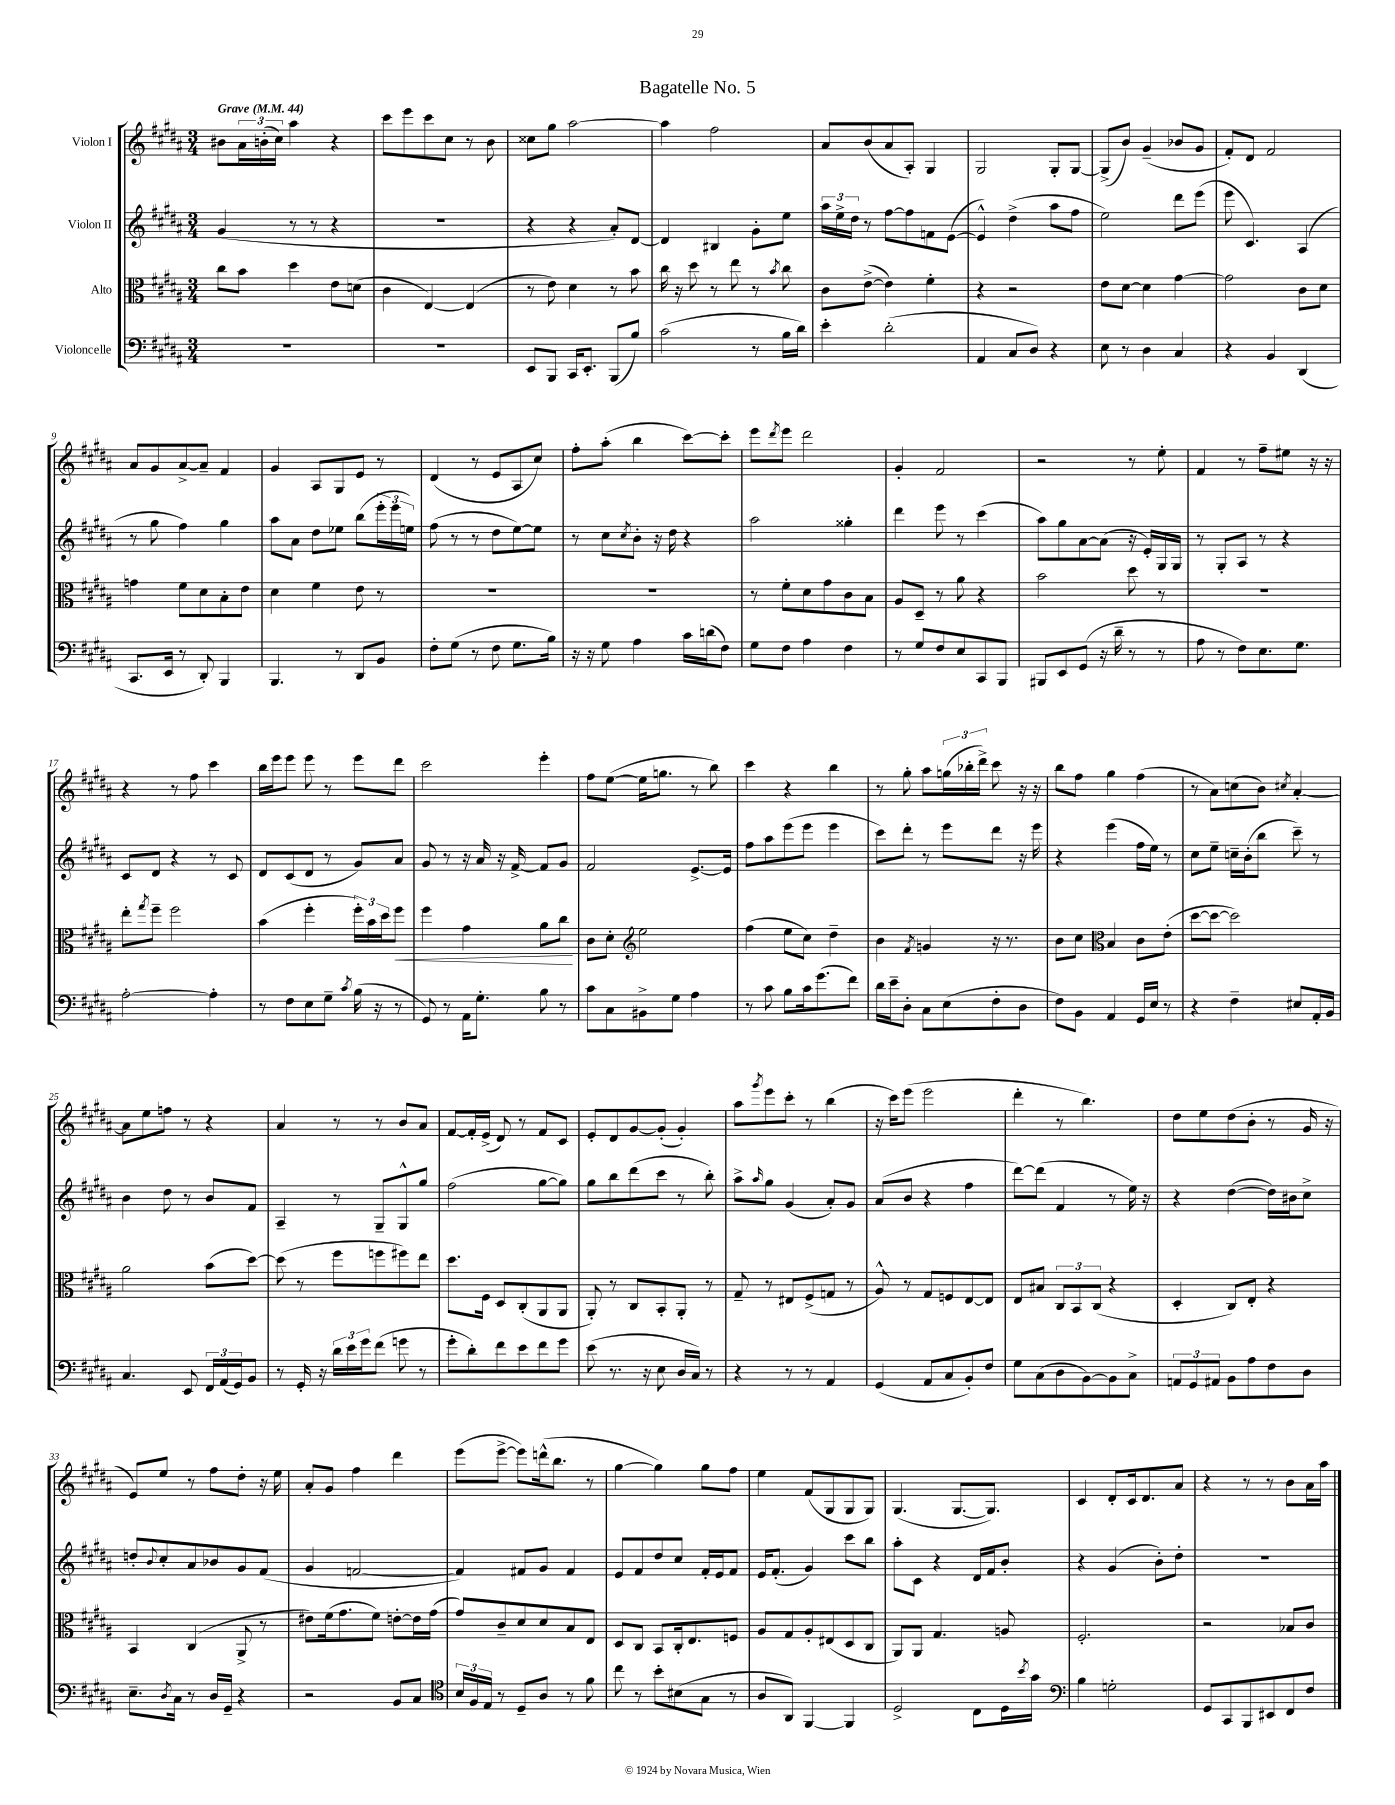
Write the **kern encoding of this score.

**kern	**kern	**kern	**kern
*staff4	*staff3	*staff2	*staff1
*clefF4	*clefC3	*clefG2	*clefG2
*k[f#c#g#d#a#]	*k[f#c#g#d#a#]	*k[f#c#g#d#a#]	*k[f#c#g#d#a#]
*M3/4	*M3/4	*M3/4	*M3/4
*MM44	*MM44	*MM44	*MM44
2.r	8cc#\L	(4g#/	8b#\L
.	8b\J	.	24a#\L
.	.	.	(24b'\
.	.	.	24cc#\JJ)
.	4dd#\	8r	4aa#\
.	.	8r	.
.	8e\L	4r	4r
.	(8d\J	.	.
=	=	=	=
2.r	4c#\	2.r	8ccc#\L
.	.	.	8eee\
.	[4E/)	.	8ccc#\
.	.	.	8cc#\J
.	(4E/]	.	8r
.	.	.	8b\
=	=	=	=
8EE/L	8r	4r	8cc##\L
8BBB/J	8e\)	.	8gg#\J
16CC#/LK	4d#\	4r	[2aa#\
8.EE'/J	.	.	.
(8BBB/L	8r	8a#'/L)	.
8B/J)	8b\	[8d#/J	.
=	=	=	=
(2c#\	16cc#\	4d#/]	4aa#\]
.	16r	.	.
.	8dd#\	.	.
.	8r	4B#/	2ff#\
.	8ee\	.	.
8r	8r	8g#'\L	.
.	8qb/	.	.
16B\LL	8cc#\	8ee\J	.
16d#\JJ)	.	.	.
=	=	=	=
4e'\	8c#\L	24aa#\LL	8a#/L
.	.	24ee^\	.
.	.	24dd#\JJ	.
.	([8e^\J	8r	(8b/
(2d#'\	4e\])	[8ff#\L	8a#/
.	.	8ff#\]	8A#'/J)
.	4f#'\	8f\	4G#/
.	.	([8e\J	.
=	=	=	=
4AA#/	4r	4e^^/])	2G#/
8C#/L	2r	(4dd#^\	.
8D#/J)	.	.	.
4r	.	8aa#\L	8G#'/L
.	.	8ff#\J	[8G#/J
=	=	=	=
8E\	8e\L	2ee\)	(8G#^/]L
8r	[8d#\J	.	8b/J)
4D#\	4d#\]	.	(4g#~/
4C#/	[4g#\	8ddd#\L	8b-/L
.	.	(8eee\J	8g#/J
=	=	=	=
4r	2g#\]	8eee\	8f#'/L)
.	.	4.c#/)	8d#/J
4BB/	.	.	2f#/
(4DD#/	8c#\L	(4A#/	.
.	8d#\J	.	.
=	=	=	=
8.CC#/L	4g\	8r	8a#/L
.	.	8gg#\	8g#/
16EE/Jk	.	.	.
8r	8f#\L	4ff#\)	[8a#^/
8DD#'/)	8d#\	.	8a#~/]J
4BBB/	8B'\	4gg#\	4f#/
.	8e\J	.	.
=	=	=	=
4.BBB/	4d#\	8aa#\L	4g#/
.	.	8a#\J	.
.	4f#\	8dd#\L	8A#/L
8r	.	8ee-\J	8G#/
8DD#/L	8e\	(8bb\L	8e/J
8BB/J	8r	24eee'\L	8r
.	.	24eee\	.
.	.	24ee\JJ)	.
=	=	=	=
8F#'\L	2.r	(8ff#\	(4d#/
(8G#\J	.	8r	.
8r	.	8r	8r
8F#\	.	8dd#\L	8e/L
8.G#\L	.	[8ee\)	8A#/
.	.	8ee\]J	8cc#/J)
16B\Jk)	.	.	.
=	=	=	=
16r	2.r	8r	8ff#'\L
16r	.	.	.
8G#\	.	8cc#\L	(8aa#'\J
.	.	8qcc#/	.
4A#\	.	8b'\J	4bb\
.	.	16r	.
.	.	16dd#\	.
16c#\LL	.	4r	[8ccc#\L)
(16d\J	.	.	.
8F#\J)	.	.	8ccc#'\]J
=	=	=	=
8G#\L	8r	2aa#\	8eee\L
.	.	.	8qddd#/
8F#\J	8f#'\L	.	8eee\J
4A#\	8d#\	.	2ddd#\
.	8g#\	.	.
4F#\	8c#\	4gg##'\	.
.	8B\J	.	.
=	=	=	=
8r	8A#/L	4ddd#\	4g#'/
8G#/L	8D#~/J	.	.
8F#/	8r	8eee\	2f#/
8E/	8a#\	8r	.
8CC#/	4r	(4ccc#\	.
8BBB/J	.	.	.
=	=	=	=
8BBB#/L	2b\	8aa#\L)	2r
8EE/	.	8gg#\	.
(8GG#/J	.	[8a#\	.
16r	.	(8a#\]J	.
16d#~\	.	.	.
8r	8dd#\	16r	8r
.	.	16e'/LL)	.
8r	8r	16G#/	8ee'\
.	.	16G#/JJ	.
=	=	=	=
8A#\	2.r	8r	4f#/
8r	.	8G#'/L	.
8F#\L)	.	8A#/J	8r
8.E\	.	8r	8ff#~\L
.	.	4r	8ee#\J
8.G#\J	.	.	.
.	.	.	16r
.	.	.	16r
=	=	=	=
[2A#'\	8ee'\L	8c#/L	4r
.	8qgg#/	.	.
.	8ff#~\J	8d#/J	.
.	2ff#\	4r	8r
.	.	.	8ff#\
4A#'\]	.	8r	4ccc#\
.	.	8c#/	.
=	=	=	=
8r	(4b\	8d#/L	16bb\LL
.	.	.	16eee\J
8F#\L	.	(8c#/	8eee\J
8E\	4ff#'\	8d#/J	8eee\
8G#~\J	.	8r	8r
8qc#/	.	.	.
(16B\	24ff#'\LL)	8g#/L)	8eee\L
.	24b\	.	.
16r	.	.	.
.	24dd#\J	.	.
8r	8ff#\J	8a#/J	8ddd#\J
=	=	=	=
8GG#/)	4ff#\	8g#/	2ccc#\
8r	.	8r	.
16AA#\LK	4g#\	16r	.
8.G#'\J	.	16a#/	.
.	.	16r	.
.	.	[16f#^/	.
8B\	8a#\L	8f#/]L	4eee'\
8r	8cc#\J	8g#/J	.
=	=	=	=
8c#\L	8c#\L	2f#/	8ff#\L
8C#\	8d#'\J	.	([8ee\J
*	*clefG2	*	*
8BB#^\	2ee\	.	16ee\]LK
.	.	.	8.gg\J
8G#\J	.	.	.
4A#\	.	[8.e^/L	8r
.	.	.	8bb\)
.	.	16e/]Jk	.
=	=	=	=
8r	(4ff#\	8ff#\L	4ccc#\
8c#\	.	8aa#\	.
8B\L	8ee\L	(8eee\	4r
16c#\k	8cc#\J)	8eee\J	.
(8.g#\	.	.	.
.	4dd#~\	4eee\	4bb\
8f#\J)	.	.	.
=	=	=	=
16d#\LL	4b\	8ccc#\L)	8r
16e~\J	.	.	.
8D#'\J	.	8ddd#'\J	8gg#'\
.	8qf#/	.	.
8C#\L	4g/	8r	8aa#\L
(8E\	.	8eee\L	(24gg\L
.	.	.	24bb-'\
.	.	.	24ddd#^\JJ)
8F#'\	16r	8ddd#\J	8ccc#\
.	8.r	.	.
8D#\J	.	16r	16r
.	.	16eee\	16r
=	=	=	=
8F#\L)	8b\L	4r	8bb\L
8BB\J	8cc#\J	.	8ff#\J
*	*clefC3	*	*
4AA#/	4B/	(4eee\	4gg#\
16GG#/LL	8c#\L	16ff#\LL	(4ff#\
16E/JJ	.	16ee\JJ)	.
8r	(8e'\J	8r	.
=	=	=	=
4r	[8dd#\L	8cc#\L	8r
.	8dd#\_J	8ee~\J	8a#\L)
4F#~\	2dd#\])	16cc~\LL	(8cc\
.	.	(16b'\J	.
.	.	8bb\J	8b\J)
.	.	.	8qcc#/
8E#/L	.	8ccc#~\)	[4a#'/
16AA#'/L	.	8r	.
16BB/JJ	.	.	.
=	=	=	=
4.C#/	2a#\	4b\	8a#\]L
.	.	.	8ee\
.	.	8dd#\	8ff\J
8EE/	.	8r	8r
24FF#/LL	(8b\L	8b/L	4r
(24AA#/	.	.	.
24GG#/J)	.	.	.
8BB/J	[8dd#\J)	8f#/J	.
=	=	=	=
8r	(8dd#\]	4A#~/	4a#/
16GG#'/	8r	.	.
16r	.	.	.
24d#\LL	8ff#\L	8r	8r
24e\	.	.	.
24g#\J	.	.	.
(8f#\J	8ff\	8G#~/L	8r
8g\	8ff#\)	8G#^^/	8b/L
8r	8ee\J	8gg#/J	8a#/J
=	=	=	=
8g#'\L	8.dd#\L	(2ff#\	[8f#/L
8d#'\)	.	.	16f#'/]L
.	16F#\Jk	.	(16e^/JJ
8f#\	8D#/L	.	8d#/)
8e\	(8C#'/	.	8r
8f#\	8AA#/	[8gg#\L	8f#/L
8g#\J	8AA#/J	8gg#\]J)	8c#/J
=	=	=	=
(8e\	8AA#'/)	8gg#\L	8e'/L
8.r	8r	8bb\	8d#/
.	8C#/L	(8ddd#\	[8g#/
16r	.	.	.
8E\	8BB'/	8ccc#\J	(8g#'/]J
16D#/LL	8AA#'/J	8r	4g#'/)
16C#/JJ)	.	.	.
8r	8r	8bb'\)	.
=	=	=	=
4r	8G#~/	8aa#^\L	8aa#\L
.	.	16qqaa#/	8qggg#/
.	8r	8gg#\J	8eee\
8r	8E#/L	(4g#/	8ccc#'\J
8r	(8F#^/	.	8r
4AA#/	8G/J	8a#'/L)	(4bb\
.	8r	8g#/J	.
=	=	=	=
(4GG#/	8A#^^/)	(8a#/L	16r
.	.	.	16ccc#\LK)
.	8r	8b/J	(8eee\J
8AA#/L	8G#/L	4r	2eee\
8C#/	8F/	.	.
8BB'/)	[8E/	4ff#\	.
8F#/J	8E/]J	.	.
=	=	=	=
8G#\L	8E/L	[8ddd#\L)	4ddd#'\
(8C#\	8B#/J	(8ddd#\]J	.
8D#\	12C#/L	4f#/	8r
.	12BB/	.	.
[8BB\)	.	.	4.bb\)
.	(12C#/J	.	.
8BB\]	4r	8r	.
8C#^\J	.	16ee\)	.
.	.	16r	.
=	=	=	=
12AA/L	4D#'/	4r	8dd#\L
12GG#/	.	.	.
.	.	.	8ee\
12AA#/J	.	.	.
8BB\L	8C#/L)	([4dd#\	(8dd#\
8A#\	8E'/J	.	8b'\J
8F#\	4r	16dd#\]LL)	8r
.	.	16b#\J	.
8D#\J	.	8cc#^\J	16g#/
.	.	.	16r
=	=	=	=
8.E~\L	4BB/	8dd'/L	8e/L)
.	.	8qqb/	.
.	.	8cc#'/	8ee/J
8qD#/	.	.	.
16C#\Jk	.	.	.
8r	(4C#/	8a#/	8r
16D#/LL	.	8b-/	8ff#\L
16GG#~/JJ	.	.	.
4r	8AA#^/	8g#/	8dd#'\J
.	8r	(8f#/J	16r
.	.	.	16ee\
=	=	=	=
2r	8e#\L)	4g#/	8a#'/L
.	(16f#\k	.	8g#/J
.	8.g#\	.	.
.	.	[2f/	4ff#\
.	8f#\J)	.	.
8BB/L	[8e'\L	.	4ddd#\
8C#/J	16e\]L	.	.
.	(16g#\JJ	.	.
=	=	=	=
*clefC4	*	*	*
24B/LL	8g#/L)	4f/])	(8eee\L
24F#/	.	.	.
24E/JJ	.	.	.
8r	8c#~/	.	[8eee^\J
8D#~/L	8d#/	8f#/L	8eee\]L)
8A#/J	8d#/	8g#/J	(16ddd^^\k
.	.	.	8.bb\J
8r	8B/	4f#/	.
8f#\	8E/J	.	8r
=	=	=	=
8cc#\	8D#/L	8e/L	[4gg#\
8r	8C#/J	8f#/	.
8b'\L	8BB/L	8dd#/	4gg#\])
(8B#\	16C#'/k	8cc#/J	.
.	8.E/	.	.
8G#\J	.	16f#'/LL	8gg#\L
.	.	16e/J	.
8r	8F/J	8f#/J	8ff#\J
=	=	=	=
8A#/L	8A#/L	16e/LK	4ee\
.	.	(8.f#'/J	.
8AA#/J)	8G#/	.	.
[4FF#/	8A#'/	4g#/)	(8f#/L
.	(8E#/	.	8G#/
4FF#/]	8D#/	8ccc#\L	8G#/
.	8C#/J	8bb\J	8G#/J)
=	=	=	=
2D#^/	8AA#/L)	8aa#'\L	(4.G#/
.	8AA#/J	8c#\J	.
.	4.G#/	4r	.
.	.	.	[8.G#/L
8C#\L	.	16d#/LL	.
.	.	16f#/J	8.G#/]J)
16D#\L	8A/	8b'/J	.
8qb/	.	.	.
16g#\JJ	.	.	.
=	=	=	=
*clefF4	*	*	*
4B\	2.F#'/	4r	4c#/
2G'\	.	(4g#/	8d#'/L
.	.	.	16c#/k
.	.	.	8.d#/
.	.	8b'\L)	.
.	.	8dd#'\J	8a#/J
=	=	=	=
8GG#/L	2r	2.r	4r
8CC#/	.	.	.
8BBB/	.	.	8r
8EE#/	.	.	8r
8FF#/	8B-/L	.	8b\L
8F#/J	8c#/J	.	16a#\L
.	.	.	16aa#\JJ
==	==	==	==
*-	*-	*-	*-
